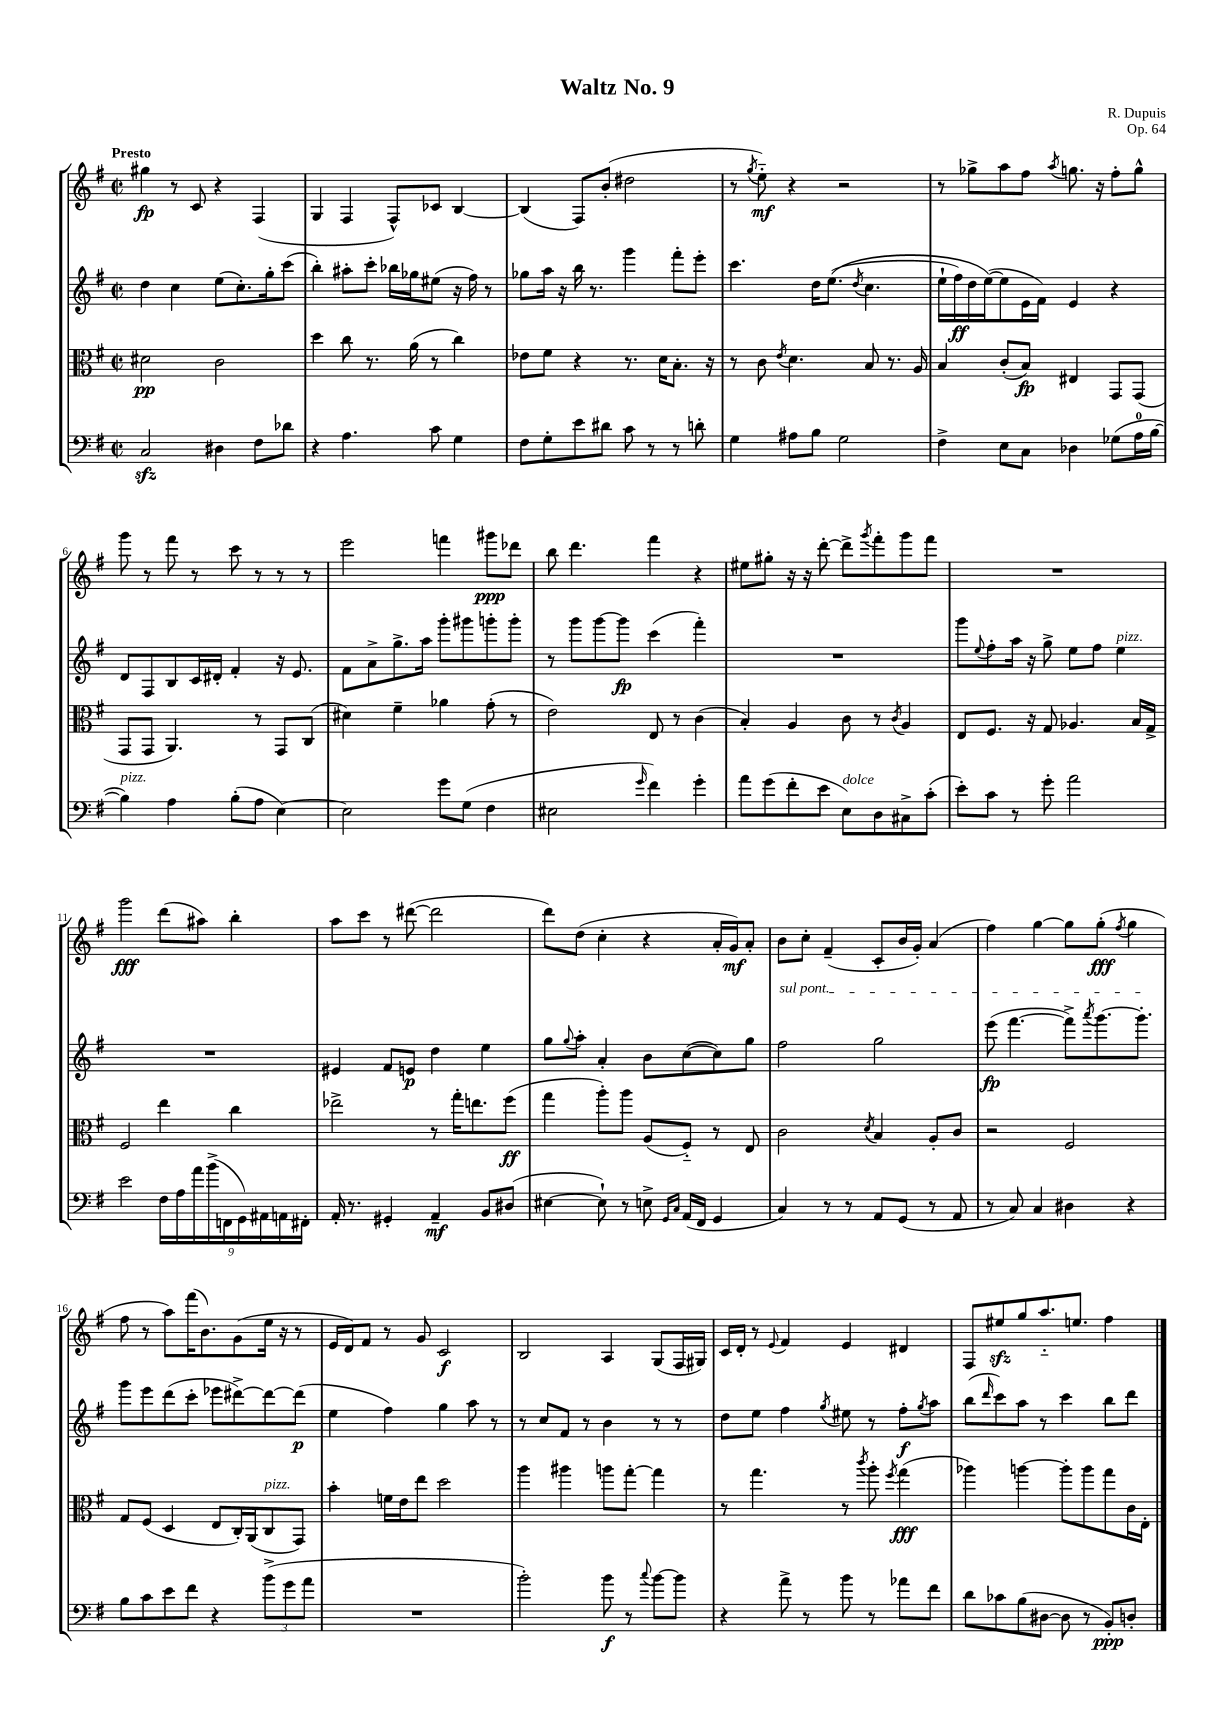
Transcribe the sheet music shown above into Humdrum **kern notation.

**kern	**kern	**kern	**kern
*staff4	*staff3	*staff2	*staff1
*clefF4	*clefC3	*clefG2	*clefG2
*k[f#]	*k[f#]	*k[f#]	*k[f#]
*M2/2	*M2/2	*M2/2	*M2/2
*met(c|)	*met(c|)	*met(c|)	*met(c|)
2C/	2d#\	4dd\	4gg#\
.	.	4cc\	8r
.	.	.	8c/
4D#\	2c\	(8ee\L	4r
.	.	8.cc'\)	.
8F#\L	.	.	(4F#/
.	.	16gg'\k	.
8d-\J	.	(8ccc\J	.
=	=	=	=
4r	4dd\	4bb'\)	4G/
4.A\	8cc\	8aa#'\L	4F#/
.	8.r	8ccc'\J	.
.	.	16bb-\LL	8F#^^/L)
.	(16a\	16gg-\J	.
8c\	8r	(8ee#\J	8c-/J
4G\	4cc\)	16r	[4B/
.	.	16ff#\)	.
.	.	8r	.
=	=	=	=
8F#\L	8e-\L	8gg-\L	(4B/]
8G'\	8f#\J	16aa\Jk	.
.	.	16r	.
8e\	4r	16bb\	8F#/L)
.	.	8.r	.
8d#\J	.	.	(8b'/J
8c\	8.r	4ggg\	2dd#\
8r	.	.	.
.	16d\LK	.	.
8r	8.B'\J	8fff#'\L	.
8d'\	.	8eee'\J	.
.	16r	.	.
=	=	=	=
4G\	8r	4.ccc\	8r
.	.	.	8qgg/
.	8c\	.	8ee'~\)
.	8qe/	.	.
8A#\L	4.d\	.	4r
8B\J	.	16dd\LK	.
.	.	&((8.ee\J	.
2G\	.	.	2r
.	.	8qdd/	.
.	8B/	4.cc\	.
.	8.r	.	.
.	16A/	.	.
=	=	=	=
4F#^\	4B/	16ee`\LL	8r
.	.	16ff#\)	.
.	.	16dd\	8gg-^\L
.	.	([16ee\J&)	.
8E\L	(8c'/L	8ee\]	8aa\
8C\J	8B/J)	16e\L	8ff#\J
.	.	16f#\JJ)	.
.	.	.	8qaa/
4D-\	4E#/	4e/	8.gg\
.	.	.	16r
(8G-\L	8GG/L	4r	8ff#'\L
16A\L	(8GG/J	.	8gg^^\J
[16B\JJ	.	.	.
=	=	=	=
4B\])	8GG/L	8d/L	8ggg\
.	8GG/J	8F#/	8r
4A\	4.AA/)	8B/	8fff#\
.	.	16c/L	8r
.	.	16d#'/JJ	.
(8B'\L	.	4f#'/	8ccc\
8A\J	8r	.	8r
[4E\)	8GG/L	16r	8r
.	.	8.e/	.
.	(8C/J	.	8r
=	=	=	=
2E\]	4d#\)	8f#\L	2eee\
.	.	8a^\	.
.	4f#~\	8.gg^\	.
.	.	16aa\Jk	.
8g\L	4a-\	8ggg'\L	4fff\
(8G\J	.	8ggg#\	.
4F#\	(8g'\	8ggg'\	8ggg#\L
.	8r	8ggg'\J	8ddd-\J
=	=	=	=
2E#\	2e\)	8r	8bb\
.	.	8ggg\L	4.ddd\
.	.	[8ggg\	.
.	.	8ggg\]J	.
16qqg/	.	.	.
4f#\)	8E/	(4ccc\	4fff#\
.	8r	.	.
4g'\	(4c\	4fff#'\)	4r
=	=	=	=
8a\L	4B'/)	1r	8ee#\L
(8g\	.	.	8gg#'\J
8f#'\	4A/	.	16r
.	.	.	16r
8e\J	.	.	[8ddd'\
8E\L)	8c\	.	8ddd^\]L
.	.	.	8qggg/
8D\	8r	.	8fff#'\
.	8qc/	.	.
8C#^\	4A/	.	8ggg\
(8c'\J	.	.	8fff#\J
=	=	=	=
8e'\L)	8E/L	8ggg\L	1r
.	.	8qqee/	.
8c\J	8.F#/J	8ff#'\	.
8r	.	16aa\Jk	.
.	16r	16r	.
8g'\	8G/	8gg^\	.
2a\	4.A-/	8ee\L	.
.	.	8ff#\J	.
.	.	4ee\	.
.	16B/LL	.	.
.	16G^/JJ	.	.
=	=	=	=
2e\	2F#/	1r	2ggg\
18F#\LL	4ee\	.	(8ddd\L
18A\	.	.	.
18a\	.	.	.
.	.	.	8aa#\J)
(18b^\	.	.	.
18FF\	.	.	.
.	4cc\	.	4bb'\
18GG\)	.	.	.
18AA#\	.	.	.
18AA\	.	.	.
18FF#'\JJ	.	.	.
=	=	=	=
16AA'/	2ee-^\	4e#/	8aa\L
8.r	.	.	.
.	.	.	8ccc\J
4GG#'/	.	8f#/L	8r
.	.	8e/J	([8ddd#\
4AA~/	8r	4dd\	2ddd#\]
.	16gg'\LK	.	.
.	8.ee\	.	.
8BB/L	.	4ee\	.
(8D#/J	(8ff#\J	.	.
=	=	=	=
[4E#\	4gg\	8gg\L	8ddd\L)
.	.	8qqgg/	.
.	.	8aa'\J	(8dd\J
8E#`\])	8aa'\L)	4a'/	4cc'\
8r	8aa\J	.	.
8E^\	(8A/L	8b\L	4r
16qqGG/LL	.	.	.
16qqC/JJ	.	.	.
(16AA/LL	8F#'~/J)	([8cc\	.
16FF#/JJ	.	.	.
4GG/	8r	8cc\])	16a'/LL
.	.	.	16g/J)
.	8E/	8gg\J	8a'/J
=	=	=	=
4C/)	2c\	2ff#\	8b\L
.	.	.	8cc'\J
8r	.	.	(4f#~/
8r	.	.	.
.	8qd/	.	.
8AA/L	4B/	2gg\	8c'/L
(8GG/J	.	.	16b/L
.	.	.	16g'/JJ)
8r	8A'/L	.	(4a/
8AA/	8c/J	.	.
=	=	=	=
8r	2r	(8eee\	4ff#\)
8C/)	.	[4.fff#\	.
4C/	.	.	[4gg\
4D#\	2F#/	8fff#^\]L)	8gg\]L
.	.	8qaaa/	.
.	.	[8.ggg\	(8gg'\J
.	.	.	8qff#/
4r	.	.	4gg\
.	.	8.ggg'\]J	.
=	=	=	=
8B\L	8G/L	8ggg\L	8ff#\
8c\	(8F#/J	8eee\	8r
8e\	4D/	(8ddd\	8aa\L)
8f#\J	.	8ccc'\J	(16fff#\K
.	.	.	8.b\)
4r	8E/L	8eee-\L	.
.	16C'/L)	[8ddd#^\)	(8g\
.	(16AA/J	.	.
(12b^\L	8C/	8ddd#\_	16ee\Jk
.	.	.	16r
12g\	.	.	.
.	8GG/J)	(8ddd#\]J	8r
12a\J	.	.	.
=	=	=	=
1r	4b'\	4ee\	16e/LL
.	.	.	16d/J)
.	.	.	8f#/J
.	16f\LL	4ff#\)	8r
.	16e\J	.	.
.	8ee\J	.	8g/
.	2dd\	4gg\	2c/
.	.	8aa\	.
.	.	8r	.
=	=	=	=
2b'\)	4aa\	8r	2B/
.	.	8cc/L	.
.	4aa#\	8f#/J	.
.	.	8r	.
8b\	8aa\L	4b\	4A/
8r	[8gg'\J	.	.
8qqcc/	.	.	.
[8b\L	4gg\]	8r	(8G/L
8b\]J	.	8r	16F#/L
.	.	.	16G#/JJ)
=	=	=	=
4r	8r	8dd\L	16c/LL
.	.	.	16d'/JJ
.	4.gg\	8ee\J	8r
.	.	.	8qqe/
8a^\	.	4ff#\	4f#/
8r	.	.	.
.	.	8qgg/	.
8b\	8r	8ee#\	4e/
.	8qccc/	.	.
8r	8aa'\	8r	.
.	8qff#/	.	.
8a-\L	(4gg\	8ff#'\L	4d#/
.	.	8qgg/	.
8f#\J	.	8aa\J	.
=	=	=	=
8d\L	4aa-\)	(8bb\L	8F#/L
.	.	16qqddd/	.
8c-\	.	8ccc\)	8ee#/
(8B\	[4aa\	8aa\J	8gg/
[8D#\J	.	8r	8.aa'~/
8D#\]	8aa'\]L	4ccc\	.
.	.	.	8.ee/J
8r	8aa\	.	.
8BB'/L)	8gg\	8bb\L	4ff#\
8D'/J	16c\L	8ddd\J	.
.	16E'\JJ	.	.
==	==	==	==
*-	*-	*-	*-
